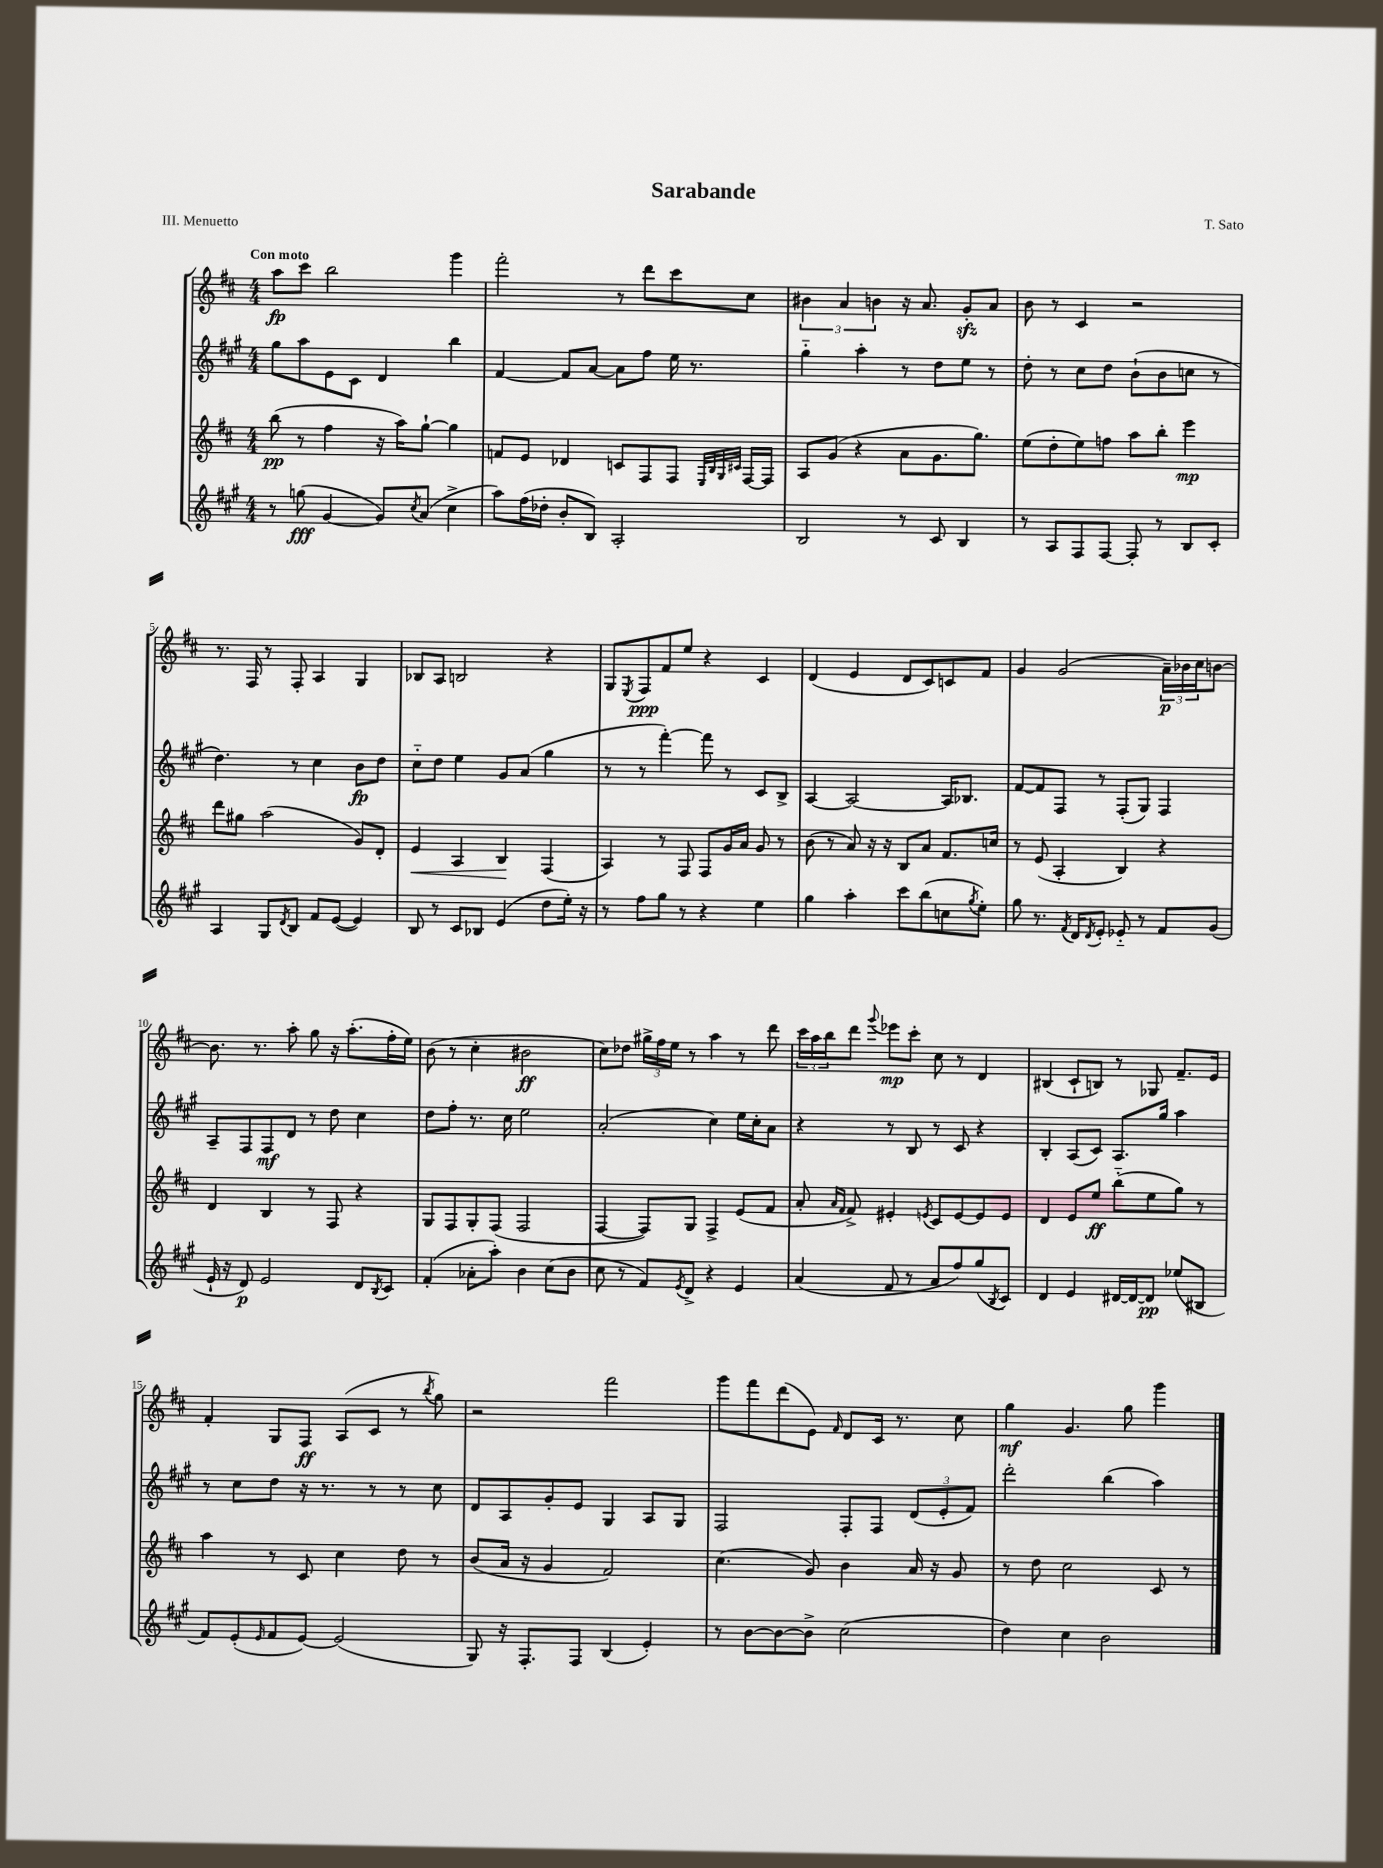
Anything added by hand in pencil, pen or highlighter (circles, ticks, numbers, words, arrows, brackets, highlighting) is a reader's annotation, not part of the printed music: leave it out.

**kern	**kern	**kern	**kern
*staff4	*staff3	*staff2	*staff1
*clefG2	*clefG2	*clefG2	*clefG2
*k[f#c#g#]	*k[f#c#]	*k[f#c#g#]	*k[f#c#]
*M4/4	*M4/4	*M4/4	*M4/4
8r	(8bb	8gg#	8aa
(8gg	8r	8aa	8ccc#
[4g#	4ff#	8e	2bb
.	.	8c#	.
8g#])	16r	4d	.
.	16aa)	.	.
8qcc#	.	.	.
(8a	[8gg`	.	.
4cc#^	4gg]	4bb	4ggg
=	=	=	=
8aa)	8f	[4f#	2fff#'
(16ff#	8e	.	.
16dd-'	.	.	.
8b'	4d-	8f#]	.
8B)	.	[8a	.
2A'	8c	8a]	8r
.	8F#	8ff#	8ddd
.	8F#	16ee	8ccc#
.	.	8.r	.
.	32qqE	.	.
.	32qqB	.	.
.	32qqG	.	.
.	32qqc#	.	.
.	[16F#	.	8cc#
.	16F#]	.	.
=	=	=	=
2B	8A	4gg#'~	6b#
.	(8g	.	.
.	.	.	6a
.	4r	4aa'	.
.	.	.	6b
8r	8a	8r	16r
.	.	.	8.a
8c#	8.g	8dd	.
4B	.	8ee	8g'
.	8.gg)	.	.
.	.	8r	8a
=	=	=	=
8r	(8ee	8dd'	8b
8A	8dd'	8r	8r
8F#	8ee)	8cc#	4c#
[8F#	8ff	8dd	.
8F#']	8aa	(8b`	2r
8r	8bb'	8b	.
8B	4eee	8cc	.
8c#'	.	8r	.
=	=	=	=
4A	8ddd	4.dd)	8.r
.	8gg#	.	.
.	.	.	16F#
8G#	(2aa	.	8r
8qd	.	.	.
8B	.	8r	8F#'
8f#	.	4cc#	4A
([8e	.	.	.
4e])	8g)	8b	4G
.	8d'	8dd	.
=	=	=	=
8B	4e	8cc#'~	8B-
8r	.	8dd	8A
8c#	4A	4ee	2B
8B-	.	.	.
(4e	4B	8g#	.
.	.	(8a	.
8dd	(4F#	4gg#	4r
16ee')	.	.	.
16r	.	.	.
=	=	=	=
8r	4A)	8r	8G
.	.	.	8qE
8ff#	.	8r	8F#
8gg#	8r	[4fff#')	8f#
8r	8F#	.	8ee
4r	8F#	8fff#]	4r
.	16g	8r	.
.	16a	.	.
4ee	8g	8c#	4c#
.	8r	8B^	.
=	=	=	=
4gg#	(8b	[4A	(4d
.	8r	.	.
4aa'	8a)	2A_	4e
.	16r	.	.
.	16r	.	.
8ccc#	8B	.	8d
(8bb	8a	.	8c#)
8cc	8.f#	16A]	8c
.	.	8.B-	.
8qgg#	.	.	.
8ee')	.	.	8f#
.	16cc	.	.
=	=	=	=
8gg#	8r	[8f#	4g
8.r	(8e	8f#]	.
.	4A'	8F#	(2g
8qf#	.	.	.
16d	.	.	.
8qd	.	.	.
8e'	.	8r	.
8e-'~	4B)	(8F#'	.
8r	.	8G#)	.
8f#	4r	4F#	24a~)
.	.	.	24b-
.	.	.	24cc#
(8g#	.	.	[8b
=	=	=	=
16e`	4d	8A~	8.b]
16r	.	.	.
8d)	.	8F#	.
.	.	.	8.r
2e	4B	8F#	.
.	.	8d	8aa'
.	8r	8r	8gg
.	8F#	8dd	16r
.	.	.	(8.aa'
8d	4r	4cc#	.
8qB	.	.	.
8c#	.	.	16ff#'
.	.	.	16ee)
=	=	=	=
(4f#'	8G	8dd	(8b
.	8F#	8ff#'	8r
8a-'	8G'	8.r	4cc#'
8aa')	(8F#	.	.
.	.	16cc#	.
4b	2F#	2ee	2b#
(8cc#	.	.	.
8b	.	.	.
=	=	=	=
8cc#	[4F#	(2a'	8cc#)
8r	.	.	8dd-
8f#)	8F#])	.	24gg#^
.	.	.	24ff#
.	.	.	24ee
8qe	.	.	.
8d^	8G	.	8r
4r	4F#^	4cc#)	4aa
4e	(8e	16ee	8r
.	.	16cc#'	.
.	8f#	8a	8ddd
=	=	=	=
(4a	8a'	4r	24ccc#
.	.	.	24aa
.	.	.	24bb
.	16qqa	.	.
.	16qqf#	.	.
.	8f#^)	.	8ddd
.	.	.	8qqggg
8f#	4e#'	8r	8eee-
8r	.	8B	8ccc#'
.	8qe	.	.
8a	8c#	8r	8cc#
8ff#)	[8e	8c#	8r
(8gg#	8e]	4r	4d
8qB	.	.	.
8c#)	8e	.	.
=	=	=	=
4d	4d	4B'	(4B#
4e	8e	(8A	8c#`
.	8ee	8c#)	8B)
[16d#	(8bb'~	8.A	8r
16d#_	.	.	.
8d#]	8ee	.	8G-
.	.	16gg#	.
(8ee-	8gg)	4aa	8.f#~
8B#	8r	.	.
.	.	.	16e
=	=	=	=
8f#)	4aa	8r	4f#'
(8e'	.	8cc#	.
16qqe	.	.	.
8f#	8r	8dd	8G
[8e)	8c#	16r	8F#
.	.	8.r	.
(2e]	4cc#	.	(8A
.	.	8r	8c#
.	8dd	8r	8r
.	.	.	8qbb
.	8r	8cc#	8gg)
=	=	=	=
8G#)	(8b	8d	2r
16r	16a	8A	.
8.F#'	16r	.	.
.	4g	8g#'	.
8F#	.	8e	.
(4B	2f#)	4G#	2fff#
4e')	.	8A	.
.	.	8G#	.
=	=	=	=
8r	(4.cc#	2F#	8ggg
[8b	.	.	8fff#
8b_	.	.	(8ddd
8b^]	8g)	.	8e)
.	.	.	16qqf#
(2cc#	4b	8F#'	8d
.	.	8F#	16c#
.	.	.	8.r
.	16a	(12d	.
.	16r	.	.
.	.	12e'	.
.	8g	.	8cc#
.	.	12f#)	.
=	=	=	=
4dd)	8r	2ddd'	4gg
.	8dd	.	.
4cc#	2cc#	.	4.g
2b	.	(4bb	.
.	.	.	8gg
.	8c#	4aa)	4ggg
.	8r	.	.
==	==	==	==
*-	*-	*-	*-
